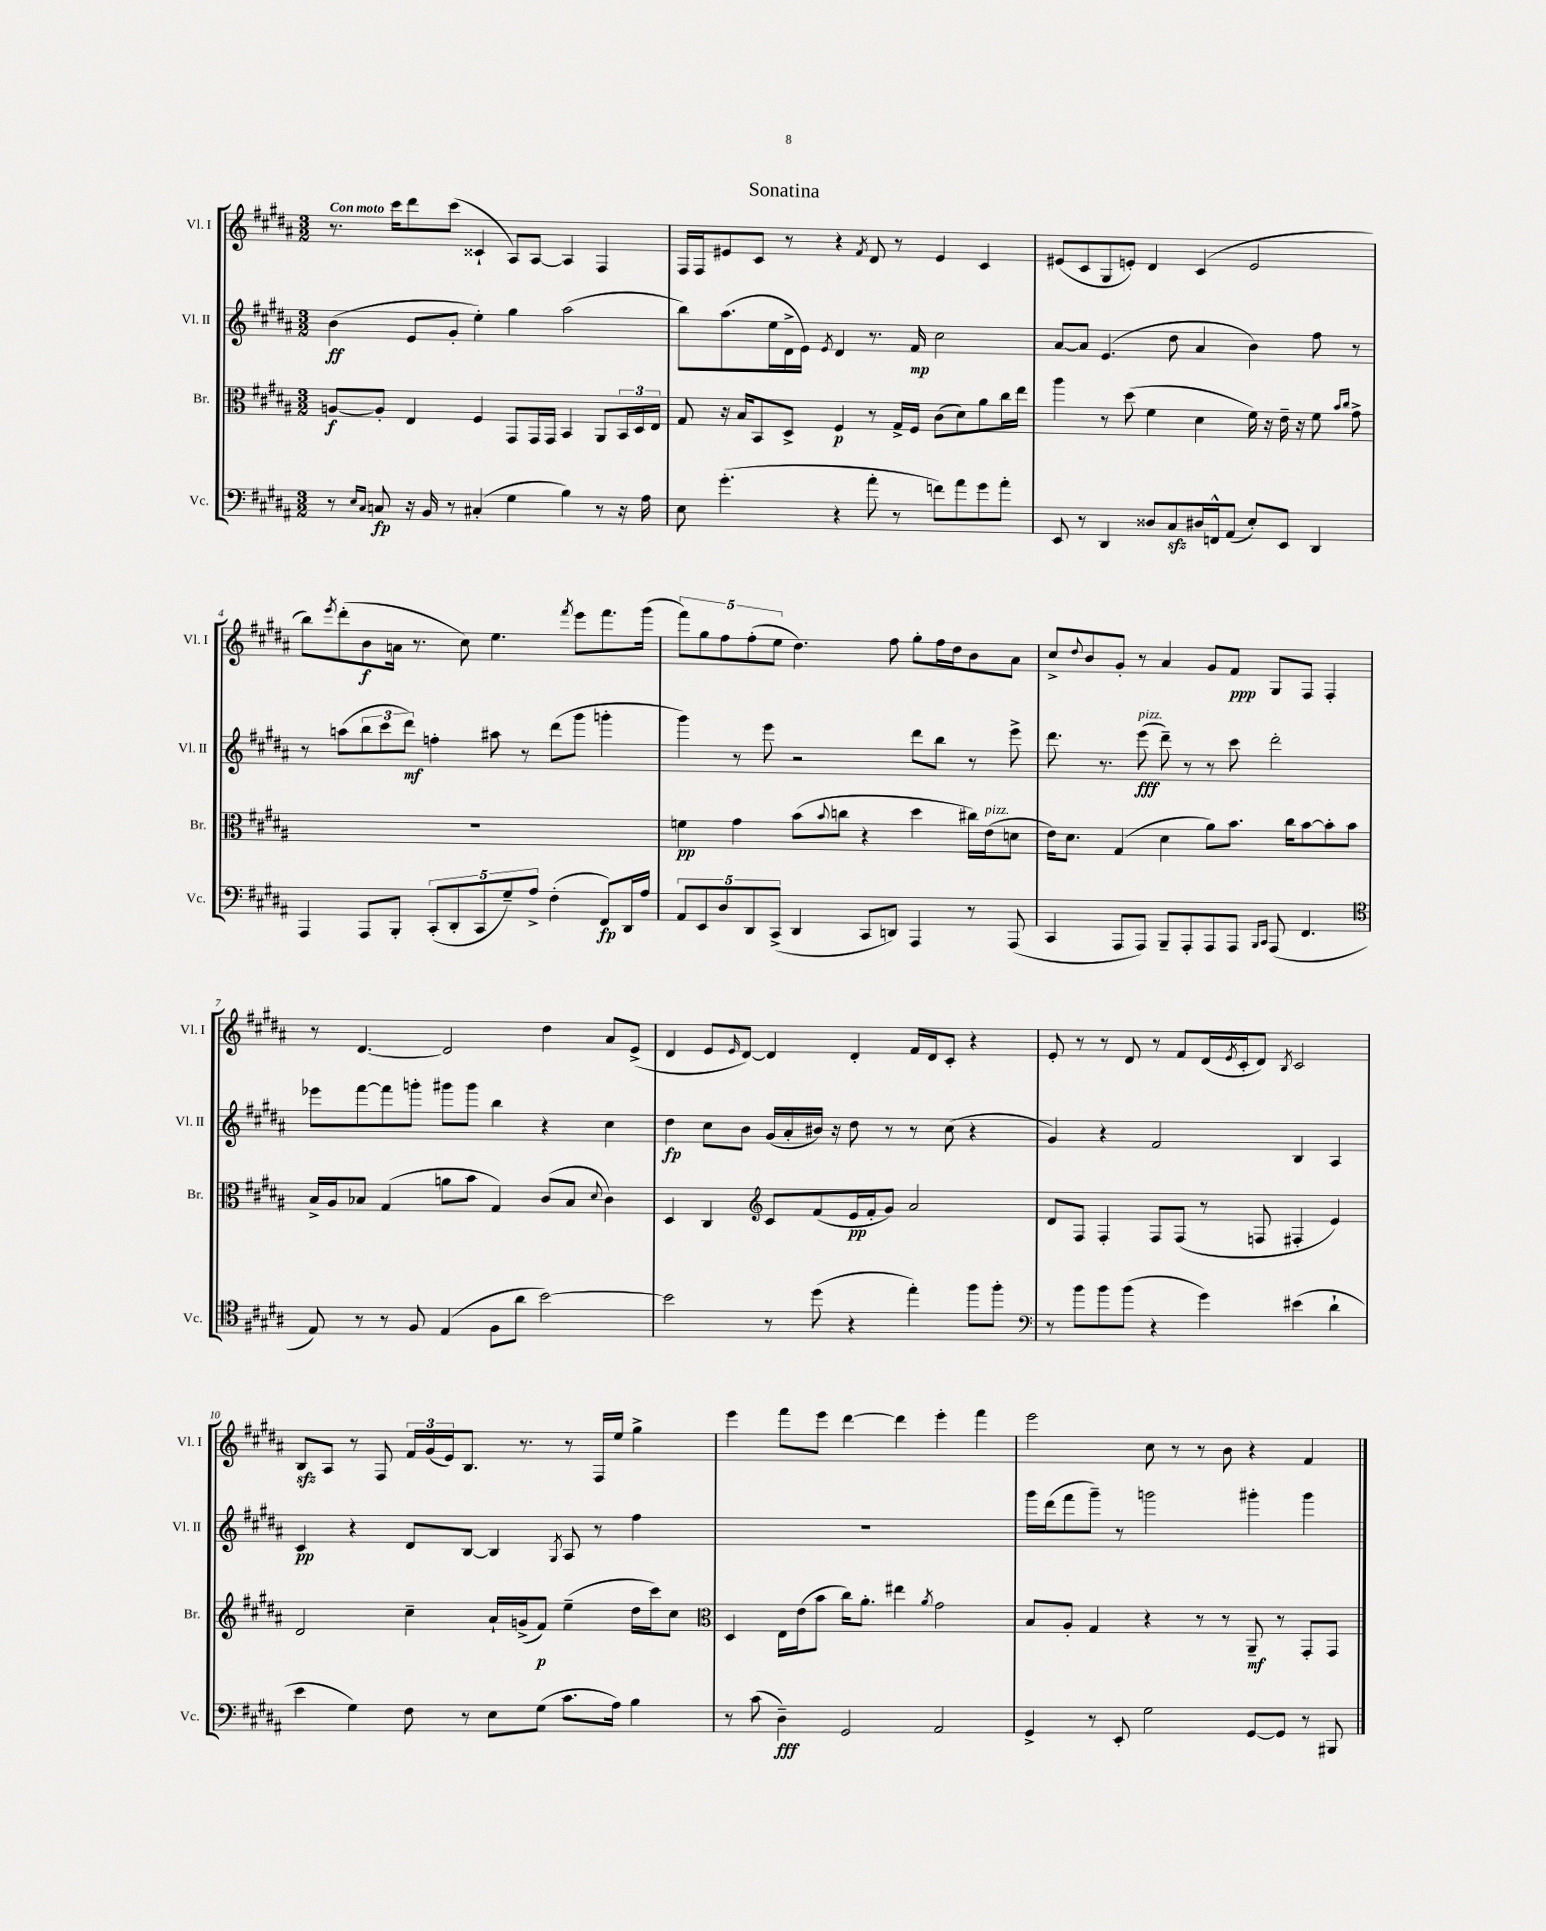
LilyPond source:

\header { title = "Sonatina" }
<<
\new StaffGroup <<
\new Staff = "s0" \with { instrumentName = "Vl. I" shortInstrumentName = "Vl. I" } {
    \clef treble \key b \major \numericTimeSignature \time 3/2 \tempo "Con moto"
    r8. cis'''16 dis'''8 cis'''8( cisis'4-! ais8) ais8~ ais4 fis4 |
    fis16 fis16 eis'8 cis'8 r8 r4 \acciaccatura { fis'8 } dis'8 r8 eis'4 cis'4 |
    eis'8( cis'8 gis8 e'8-.) dis'4 cis'4( e'2 |
    b''8) \acciaccatura { e'''8 } dis'''8-.( b'8\f a'16 r8. cis''8) e''4. \acciaccatura { fis'''8 } e'''8 fis'''8. gis'''16( |
    \tuplet 5/4 { fis'''8) gis''8 fis''8 fis''8-.( e''8 } dis''4.) fis''8 gis''8-. fis''16 dis''16 b'8 ais'8 |
    cis''8-> \appoggiatura { dis''8 } b'8 gis'8-. r8 ais'4 gis'8 fis'8\ppp gis8 fis8 fis4-. |
    r8 dis'4.~ dis'2 dis''4 ais'8 e'8->( |
    dis'4 e'8 \grace { e'16 } dis'8~) dis'4 dis'4-. fis'16 dis'16 cis'8-. r4 |
    e'8-. r8 r8 dis'8 r8 fis'8 dis'16( \acciaccatura { e'8 } cis'16-. dis'8) \acciaccatura { b8 } cis'2 |
    b8\sfz ais8 r8 fis8 \tuplet 3/2 { fis'16 gis'16( e'16) } b8. r8. r8 fis16 e''16 gis''4-> |
    e'''4 fis'''8 e'''8 dis'''4~ dis'''4 e'''4-. fis'''4 |
    e'''2 cis''8 r8 r8 b'8 r4 fis'4 \bar "|." |
}
\new Staff = "s1" \with { instrumentName = "Vl. II" shortInstrumentName = "Vl. II" } {
    \clef treble \key b \major \numericTimeSignature \time 3/2
    b'4\ff( e'8 gis'8-. e''4-.) gis''4 ais''2( |
    b''8) ais''8.( e''16 dis'16-> e'16) \acciaccatura { e'8 } dis'4 r8. fis'16\mp cis''2 |
    ais'8~ ais'8 e'4.( dis''8 ais'4 b'4) fis''8 r8 |
    r8 a''8( \tuplet 3/2 { b''8 cis'''8 dis'''8\mf) } f''4-. ais''8 r8 dis'''8( gis'''8 g'''4-. |
    gis'''4) r8 e'''8 r2 dis'''8 b''8 r8 e'''8-> |
    dis'''8. r8. e'''8\fff^\markup { \italic "pizz." }( dis'''8--) r8 r8 cis'''8 dis'''2-. |
    ees'''8 fis'''8~ fis'''8 g'''8-. gis'''8 gis'''8 b''4 r4 cis''4 |
    dis''4\fp cis''8 b'8 gis'16( ais'16-. bis'16) r16 dis''8 r8 r8 cis''8( r4 |
    gis'4) r4 fis'2 b4 ais4 |
    cis'4\pp r4 dis'8 b8~ b4 \acciaccatura { gis8 } ais8 r8 fis''4 |
    R1. |
    gis'''16 dis'''16( fis'''8 gis'''8--) r8 g'''2 gis'''4-. gis'''4 \bar "|." |
}
\new Staff = "s2" \with { instrumentName = "Br." shortInstrumentName = "Br." } {
    \clef alto \key b \major \numericTimeSignature \time 3/2
    a8~\f a8-. e4 fis4 gis,8 gis,16 gis,16 b,4 ais,8 \tuplet 3/2 { b,16 dis16 e16 } |
    gis8 r16 b16 b,8 dis8-> fis4\p r8 gis16-> fis16 cis'8( dis'8) ais'8 cis''16 e''16 |
    ais''4 r8 dis''8( fis'4 dis'4 fis'16) r16 e'16-- r16 fis'8 \grace { b'16 cis''16 } gis'8-> |
    R1. |
    f'4\pp gis'4 b'8( \appoggiatura { b'8 } c''8 r4 dis''4 cis''16) e'16^\markup { \italic "pizz." }( d'8 |
    e'16) dis'8. gis4( dis'4 ais'8) b'8. cis''16 b'8~ b'8-. b'8 |
    b16-> ais16 bes8 gis4( a'8 b'8 gis4) cis'8( bes8 \appoggiatura { dis'8 } cis'4) |
    dis4 cis4 \clef treble cis'8 fis'8( e'16\pp fis'16-. gis'8) ais'2 |
    dis'8 fis8 fis4-. fis8 fis8( r8 f8 fis4-. e'4) |
    dis'2 cis''4-- ais'16-! g'16->( fis'8\p) e''4--( dis''16 cis'''16) cis''8 |
    \clef alto dis4 e16 e'16( b'8 cis''16) ais'8.-. eis''4 \acciaccatura { ais'8 } gis'2 |
    b8 ais8-. gis4 r4 r8 r8 ais,8--\mf r8 gis,8-. gis,8 \bar "|." |
}
\new Staff = "s3" \with { instrumentName = "Vc." shortInstrumentName = "Vc." } {
    \clef bass \key b \major \numericTimeSignature \time 3/2
    r8 \grace { e16 cis16 } c8\fp r16 b,16 r8 cis4-.( gis4 b4) r8 r16 ais16 |
    e8 gis'4.-.( r4 ais'8-. r8 f'8) ais'8 gis'8 ais'8-. |
    e,8 r8 dis,4 disis8 cis8\sfz dis16 f,16-^ ais,8( e8-.) e,8 dis,4 |
    ais,,4 ais,,8 b,,8-. \tuplet 5/4 { cis,8-.( dis,8-. cis,8 gis8--) ais8-> } fis4-.( fis,8\fp) dis,16 ais16 |
    \tuplet 5/4 { ais,8 e,8 dis8 dis,8 cis,8->( } dis,4 cis,8 d,8) ais,,4 r8 ais,,8( |
    cis,4 ais,,8 ais,,8) b,,8-- ais,,8-. ais,,8 ais,,8 \grace { b,,16 cis,16 } ais,,8( fis,4. |
    \clef tenor e8) r8 r8 fis8 e4( fis8 ais'8 b'2~) |
    b'2 r8 dis''8( r4 e''4-.) fis''8 fis''8-. |
    \clef bass r8 b'8 b'8 b'8( r4 gis'4) eis'4( dis'4-! |
    e'4 gis4) fis8 r8 e8 gis8( cis'8. ais16) b4 |
    r8 cis'8( dis4--\fff) gis,2 ais,2 |
    gis,4-> r8 e,8-. gis2 gis,8~ gis,8 r8 bis,,8 \bar "|." |
}
>>
>>
